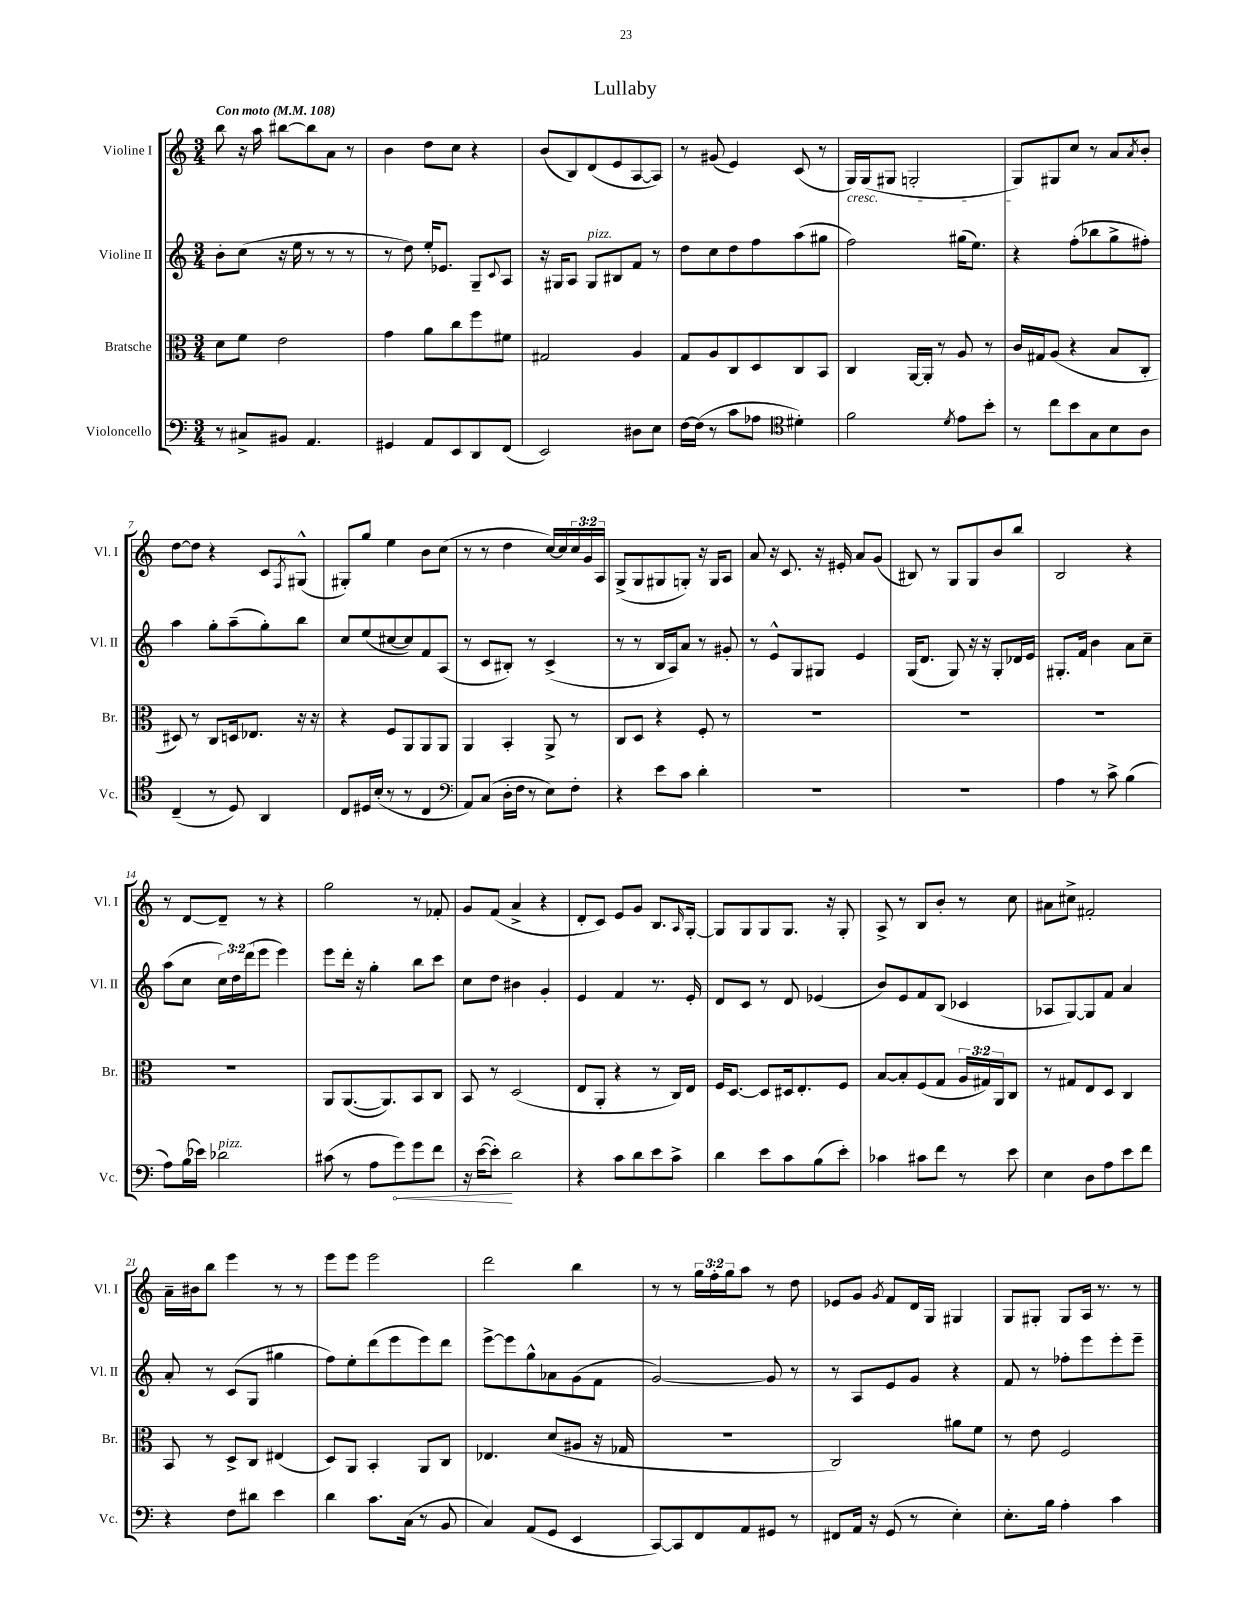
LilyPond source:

\header { title = "Lullaby" }
<<
\new StaffGroup <<
\new Staff = "s0" \with { instrumentName = "Violine I" shortInstrumentName = "Vl. I" } {
    \clef treble \key c \major \numericTimeSignature \time 3/4 \override Staff.TupletNumber.text = #tuplet-number::calc-fraction-text \tempo "Con moto" 4 = 108
    b''8 r16 a''16 bis''8~ bis''8 a'8 r8 |
    b'4 d''8 c''8 r4 |
    b'8( b8) d'8( e'8 a8~ a8) |
    r8 gis'8( e'4) c'8( r8 |
    g16\cresc) g16( gis8 g2-. |
    g8\!) gis8 c''8 r8 a'8 \acciaccatura { a'8 } b'8-. |
    d''8~ d''8 r4 c'8 \acciaccatura { f8 } gis8-^( |
    gis8-.) g''8 e''4 b'8 c''8( |
    r8 r8 d''4 c''16~) c''16 \tuplet 3/2 { c''16 g'16 a16 } |
    g8->( g8 gis8 g8-.) r16 g16 a8 |
    a'8 r16 c'8. r16 eis'16-. a'8 g'8( |
    bis8) r8 g8 g8 b'8 b''8 |
    b2 r4 |
    r8 d'8~ d'8-- r8 r4 |
    g''2 r8 fes'8-. |
    g'8 f'8( a'4-> r4 |
    d'8-. c'8) e'8 g'8 b8. \grace { a16 } g16~-. |
    g8 g8 g8 g8. r16 g8-. |
    a8-> r8 b8 b'8-. r8 c''8 |
    ais'8 cis''8-> fis'2-. |
    a'16-- bis'16 b''8 e'''4 r8 r8 |
    e'''8 e'''8 e'''2 |
    d'''2 b''4 |
    r8 r8 \tuplet 3/2 { g''16 f''16-. g''16 } a''8 r8 d''8 |
    ees'8 g'8 \acciaccatura { g'8 } f'8 d'16 g16 gis4 |
    g8 gis8-. gis8 a16 r8. r8 \bar "|." |
}
\new Staff = "s1" \with { instrumentName = "Violine II" shortInstrumentName = "Vl. II" } {
    \clef treble \key c \major \numericTimeSignature \time 3/4 \override Staff.TupletNumber.text = #tuplet-number::calc-fraction-text
    b'8-. c''8( r16 e''16 r8 r8 r8 |
    r8 d''8) e''16-. ees'8. g8-- \appoggiatura { c'8 } a8 |
    r16 gis16 a8 gis8^\markup { \italic "pizz." } bis8 f'8 r8 |
    d''8 c''8 d''8 f''8 a''8( gis''8 |
    f''2) gis''16( e''8.) |
    r4 f''8-.( bes''8 g''8-> fis''8-.) |
    a''4 g''8-. a''8--( g''8-.) b''8 |
    c''8 e''8( cis''8~ cis''8) f'8 a8( |
    r8 c'8 bis8-.) r8 c'4->( |
    r8 r8 b16 a16) a'8 r8 gis'8-. |
    r8 e'8-^ g8 gis8 e'4 |
    g16( d'8. g8) r16 r16 g8-. des'16 e'16 |
    gis8.-. f'16 b'4 a'8 c''8-- |
    a''8( c''8 \tuplet 3/2 { c''16) d''16 d'''16( } e'''8 e'''4) |
    e'''8 d'''16-. r16 g''4-. b''8 c'''8 |
    c''8 d''8 bis'4 g'4-. |
    e'4 f'4 r8. e'16-. |
    d'8 c'8 r8 d'8 ees'4( |
    b'8) e'8 f'8 b8( ces'4 |
    aes8 g8~) g8 f'8 a'4 |
    a'8-. r8 c'8( g8 gis''4 |
    f''8) e''8-. d'''8( e'''8 e'''8) d'''8 |
    e'''8~-> e'''8 g''8-^ aes'8 g'8( f'8 |
    g'2~) g'8 r8 |
    r8 a8 e'8 g'8 r4 |
    f'8 r8 fes''8-. e'''8 e'''8-. e'''8-- \bar "|." |
}
\new Staff = "s2" \with { instrumentName = "Bratsche" shortInstrumentName = "Br." } {
    \clef alto \key c \major \numericTimeSignature \time 3/4 \override Staff.TupletNumber.text = #tuplet-number::calc-fraction-text
    d'8 f'8 e'2 |
    g'4 a'8 c''8 f''8 fis'8 |
    gis2 a4 |
    g8 a8 c8 d8 c8 b,8 |
    c4 a,16~ a,16-. r8 a8 r8 |
    c'16 gis16 a8( r4 b8 c8-. |
    dis8) r8 c8 d16 ees8. r16 r16 |
    r4 f8 a,8 a,8 a,8 |
    a,4 b,4-. a,8-> r8 |
    c8 d8 r4 f8-. r8 |
    R2. |
    R2. |
    R2. |
    R2. |
    a,8 a,8.~( a,8.) b,8 c8 |
    b,8 r8 d2( |
    e8 a,8-. r4 r8 c16) e16 |
    f16 d8.~ d8 dis16 e8.-. f8 |
    b8~ b8-. f8( g8 \tuplet 3/2 { a16 gis16) a,16 } c8 |
    r8 gis8 e8 d8 c4 |
    b,8 r8 d8-> c8 eis4( |
    d8) a,8 b,4-. a,8 c8 |
    ees4. d'8( ais8 r16 ges16 |
    R2. |
    c2) ais'8 f'8 |
    r8 e'8 f2 \bar "|." |
}
\new Staff = "s3" \with { instrumentName = "Violoncello" shortInstrumentName = "Vc." } {
    \clef bass \key c \major \numericTimeSignature \time 3/4
    r8 cis8-> bis,8 a,4. |
    gis,4 a,8 e,8 d,8 f,8( |
    e,2) dis8 e8 |
    f16~ f16( r8 c'8 aes8 \clef tenor dis'4-.) |
    f'2 \acciaccatura { d'8 } e'8 b'8-. |
    r8 c''8 b'8 g8 b8 a8 |
    c4--( r8 d8) a,4 |
    c8 dis16 b16-.( r8 r8 c4 |
    \clef bass a,8) c8( d16-. f16 r8 e8) f8-. |
    r4 e'8 c'8 d'4-. |
    R2. |
    R2. |
    a4 r8 c'8-> b4( |
    a8) b16( ees'16) des'2^\markup { \italic "pizz." } |
    cis'8( r8 a8 \once \override Hairpin.circled-tip = ##t g'8\<) g'8 f'8 |
    r16 e'16~( e'8-.\!) d'2 |
    r4 c'8 d'8 e'8 c'8-> |
    d'4 e'8 c'8 b8( e'8-.) |
    ces'4 cis'8 f'8 r8 e'8 |
    e4 d8 a8 e'8 f'8 |
    r4 f8 dis'8 e'4 |
    d'4 c'8. c16( r8 b,8 |
    c4) a,8( g,8 e,4 |
    c,8~) c,8 f,8 a,8 gis,8 r8 |
    fis,8 a,16 r16 g,8( r8 e4-.) |
    e8.-. b16 a4-. c'4 \bar "|." |
}
>>
>>
